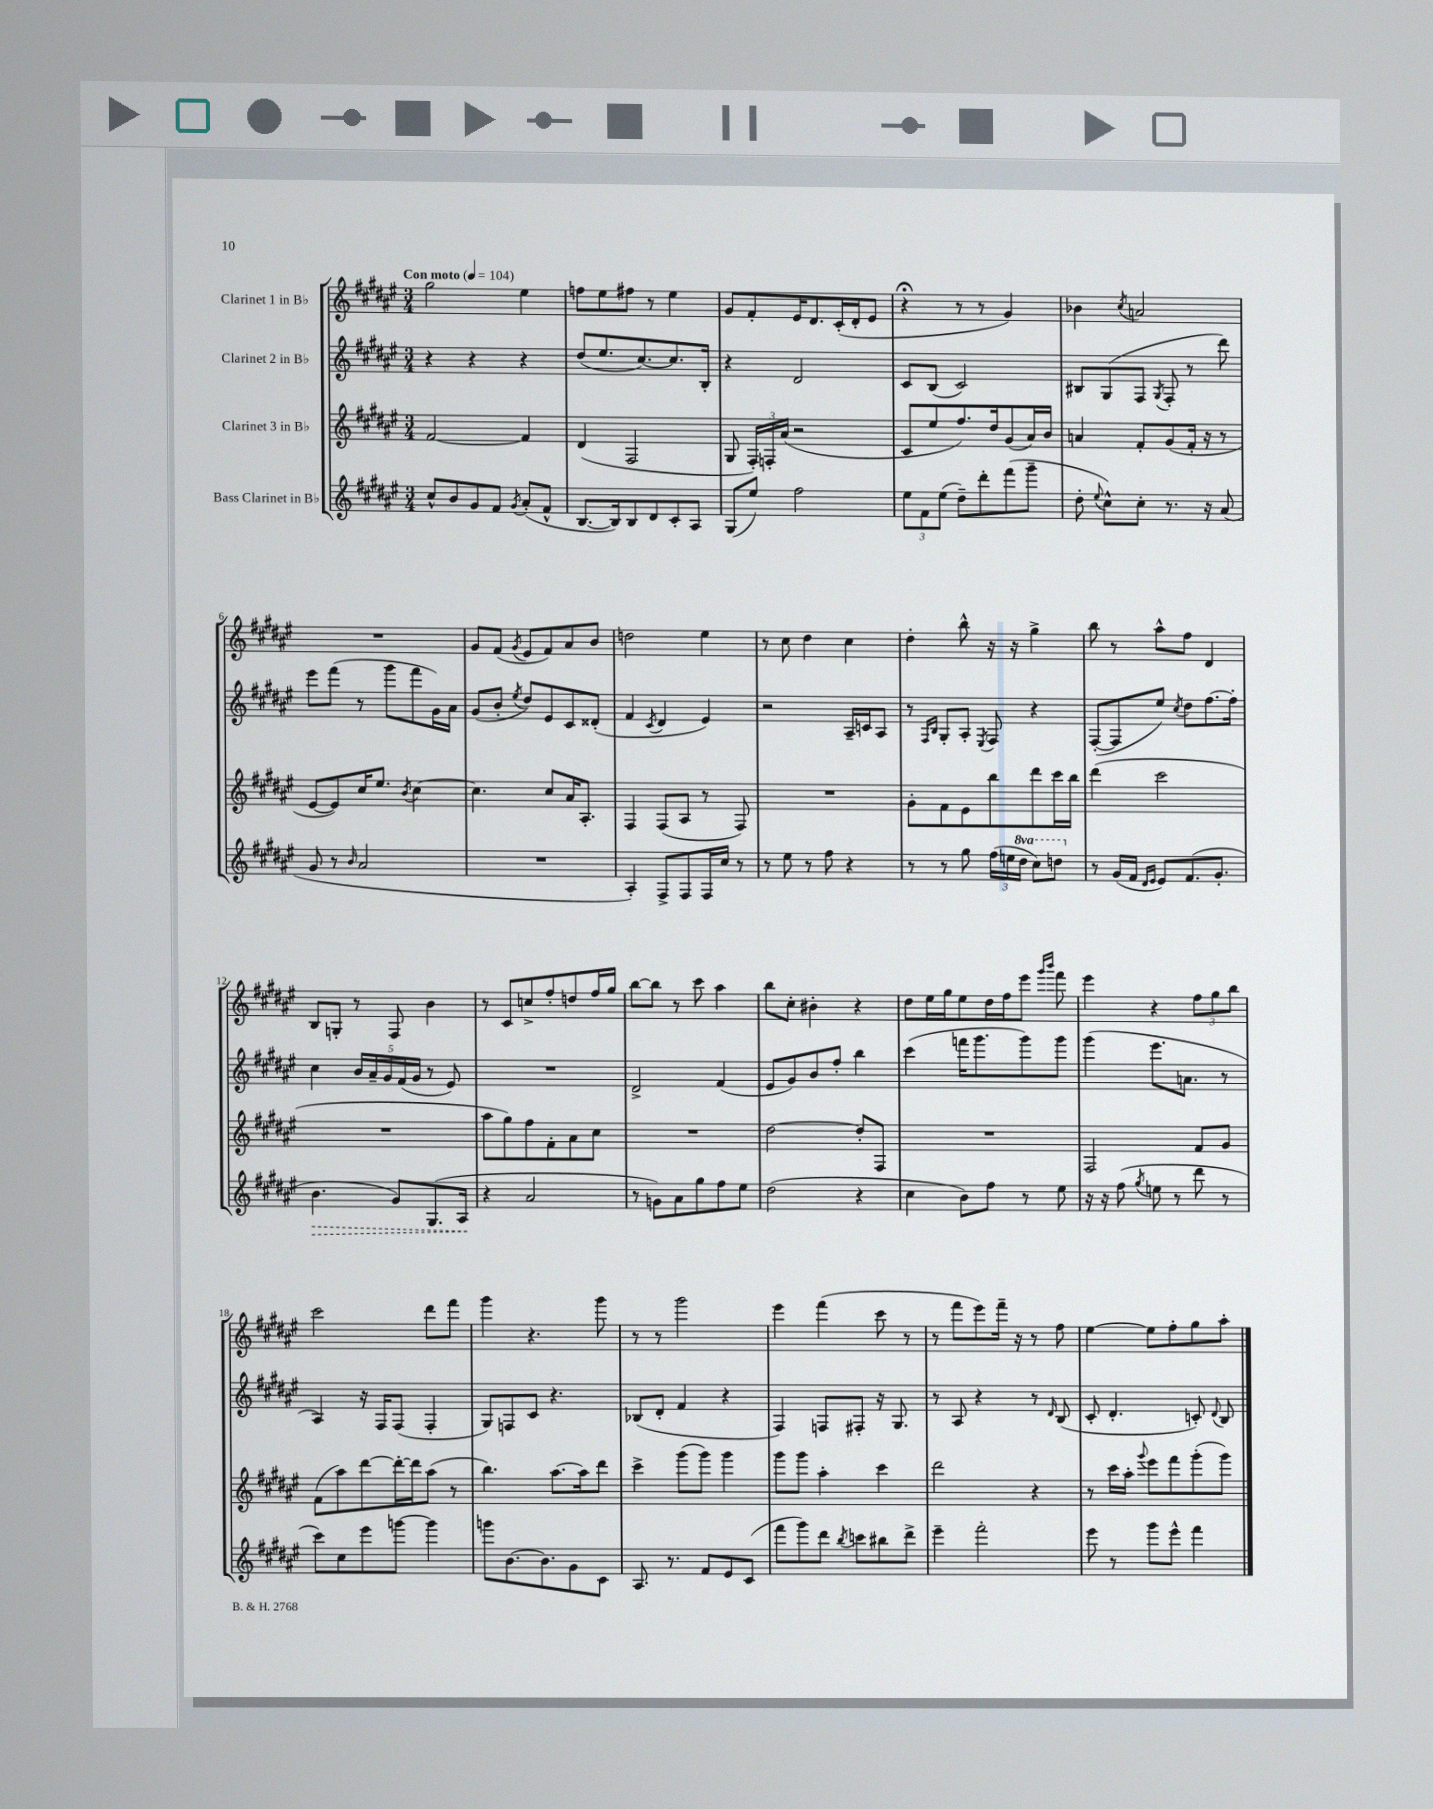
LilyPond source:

<<
\new StaffGroup <<
\new Staff = "s0" \with { instrumentName = "Clarinet 1 in Bb" } {
    \clef treble \key fis \major \numericTimeSignature \time 3/4 \tempo "Con moto" 4 = 104
    \autoBeamOff gis''2 eis''4 |
    f''8[ eis''8 fis''8] r8 eis''4 |
    gis'8[ fis'8-. eis'16 dis'8. cis'16-.( dis'16-. eis'8] |
    r4\fermata r8 r8 gis'4) |
    bes'4 \acciaccatura { cis''8 } a'2 |
    R2. |
    gis'8[ fis'8]( \acciaccatura { gis'8 } eis'8[ fis'8) ais'8 b'8] |
    d''2 eis''4 |
    r8 cis''8 dis''4 cis''4 |
    dis''4-. b''8-^ r16 r16 gis''4-> |
    b''8 r8 ais''8[-^ fis''8] dis'4 |
    b8[ g8]-. r8 fis8 b'4 |
    r8 cis'8[ c''8-> fis''8-. d''8 fis''16 gis''16] |
    b''8[~ b''8] r8 cis'''8 ais''4 |
    b''8[ cis''8]-. bis'4-. r4 |
    dis''8[ eis''16 gis''16 eis''8 dis''16 fis''16 eis'''8] \grace { gis'''16[ b'''16] } fis'''8 |
    eis'''4 r4 \tuplet 3/2 { fis''8[ gis''8 b''8] } |
    cis'''2 dis'''8[ fis'''8] |
    gis'''4 r4. gis'''8 |
    r8 r8 gis'''2 |
    eis'''4 fis'''4( cis'''8 r8 |
    r8 fis'''8[ eis'''8) fis'''16]-- r16 r8 fis''8 |
    eis''4~ eis''8[ fis''8-. gis''8 ais''8]-. \bar "|." |
}
\new Staff = "s1" \with { instrumentName = "Clarinet 2 in Bb" } {
    \clef treble \key fis \major \numericTimeSignature \time 3/4
    \autoBeamOff r4 r4 r4 |
    dis''8[( eis''8. cis''8.~) cis''8. b16]-. |
    r4 dis'2 |
    cis'8[ b8]( cis'2) |
    bis8[ gis8( fis8] \acciaccatura { gis8 } fis8-. r8 dis'''8) |
    eis'''8[ fis'''8]( r8 gis'''8[ fis'''8 gis'16) ais'16] |
    gis'8[( b'8]-. \acciaccatura { eis''8 } dis''8[) eis'8 cis'8 disis'8]-.( |
    fis'4 \acciaccatura { cis'8 } dis'4 eis'4) |
    r2 ais16[-- c'16 ais8] |
    r8 \grace { fis16[ b16] } gis8[-. ais8]-. \acciaccatura { eis8 } fis8 r4 |
    fis8[~-.( fis8 eis''8]) \acciaccatura { cis''8 } dis''8[ fis''8.~ fis''16]-. |
    cis''4 \tuplet 5/4 { b'16[ ais'16-- gis'16 fis'16( gis'16] } r8 eis'8) |
    R2. |
    dis'2-> fis'4( |
    eis'8[ gis'8) b'8 fis''8]-. b''4 |
    cis'''4( f'''16[ gis'''8. gis'''8) gis'''8] |
    gis'''4( eis'''8.[ a'8.] r8 |
    ais4) r16 fis16[ fis8]( fis4-. |
    gis8[) f8 cis'8] r4. |
    bes8[( dis'8]-. fis'4 r4 |
    fis4) f8[ fis8]-. r16 gis8. |
    r8 ais8 r4 r8 \grace { dis'16 } b8( |
    cis'8-. dis'4.-. c'8-.) \appoggiatura { dis'8 } b8 \bar "|." |
}
\new Staff = "s2" \with { instrumentName = "Clarinet 3 in Bb" } {
    \clef treble \key fis \major \numericTimeSignature \time 3/4
    \autoBeamOff fis'2~ fis'4 |
    dis'4( fis2 |
    gis8 \tuplet 3/2 { fis16[-.) f16-. ais'16]( } r2 |
    cis'8[ eis''8 fis''8.) dis''16 gis'8( ais'16) b'16] |
    a'4 fis'8[-. gis'8( fis'16]-. r16 r8 |
    eis'8[~ eis'8) cis''16 eis''8.] \acciaccatura { b'8 } cis''4~ |
    cis''4. cis''8[ ais'16 ais8.]-. |
    fis4 fis8[( ais8] r8 fis8) |
    R2. |
    gis'8[-. fis'8 eis'8 b''8 dis'''8 cis'''16 b''16] |
    dis'''4( cis'''2 |
    R2. |
    ais''8[ gis''8) fis''8 fis'8-. ais'8 cis''8] |
    R2. |
    dis''2~ dis''8[-. fis8] |
    R2. |
    fis2 fis'8[ gis'8] |
    fis'8[( ais''8) dis'''8~ dis'''16~-. dis'''16 ais''8]( r8 |
    b''4.) ais''8.[~ ais''16 dis'''8] |
    cis'''4-> gis'''8[( gis'''8]) gis'''4 |
    gis'''8[ gis'''8] ais''4-. cis'''4 |
    dis'''2 r4 |
    r8 cis'''16[ ais''16]-. \appoggiatura { gis'''8 } eis'''8[ fis'''8 gis'''8-.( gis'''8]) \bar "|." |
}
\new Staff = "s3" \with { instrumentName = "Bass Clarinet in Bb" } {
    \clef treble \key fis \major \numericTimeSignature \time 3/4 \set Staff.ottavationMarkups = #ottavation-simple-ordinals
    \autoBeamOff cis''8[-^ b'8 gis'8 fis'8] \acciaccatura { gis'8 } ais'8[-.( fis'8]-^ |
    b8.[~ b16) b8 dis'8 cis'8-. ais8] |
    gis8[( eis''8]) fis''2 |
    \tuplet 3/2 { eis''8[ fis'8 eis''8]( } dis''8[--) dis'''8-. fis'''8( gis'''8]-- |
    dis''8-. \appoggiatura { eis''8 } cis''8[-^) cis''8]-. r8. r16 ais'8( |
    gis'8 r8 \grace { b'16 } ais'2 |
    R2. |
    ais4-.) fis8[-> fis8 fis16 cis''16] r8 |
    r8 eis''8 r8 fis''8 r4 |
    r8 r8 gis''8 \tuplet 3/2 { fis''16[( e''16 \ottava #1 dis'''16] } cis'''8[) d'''8] \ottava #0 |
    r8 gis'16[( fis'16] \grace { dis'16[ eis'16] } eis'8[) fis'8.( gis'8.]-. |
    \once \override Hairpin.style = #'dashed-line b'4.\> gis'8[) gis8.( ais16]\! |
    r4 ais'2 |
    r8 g'8[) ais'8 gis''8 fis''8 eis''8] |
    dis''2( r4 |
    cis''4 b'8[) fis''8] r8 eis''8 |
    r16 r16 fis''8( \acciaccatura { gis''8 } e''8 r8 dis'''8 r8 |
    cis'''8[) cis''8 eis'''8 g'''8]~ g'''4 |
    g'''8[ b'8.~ b'8. gis'8 cis'8] |
    ais8. r8. fis'8[ eis'8 cis'8]( |
    fis'''8[ gis'''8) dis'''8] \acciaccatura { b''8 } c'''8[ bis''8 dis'''8]-> |
    eis'''4-- fis'''2-. |
    eis'''8 r8 gis'''8[ eis'''8]-^ fis'''4 \bar "|." |
}
>>
>>
